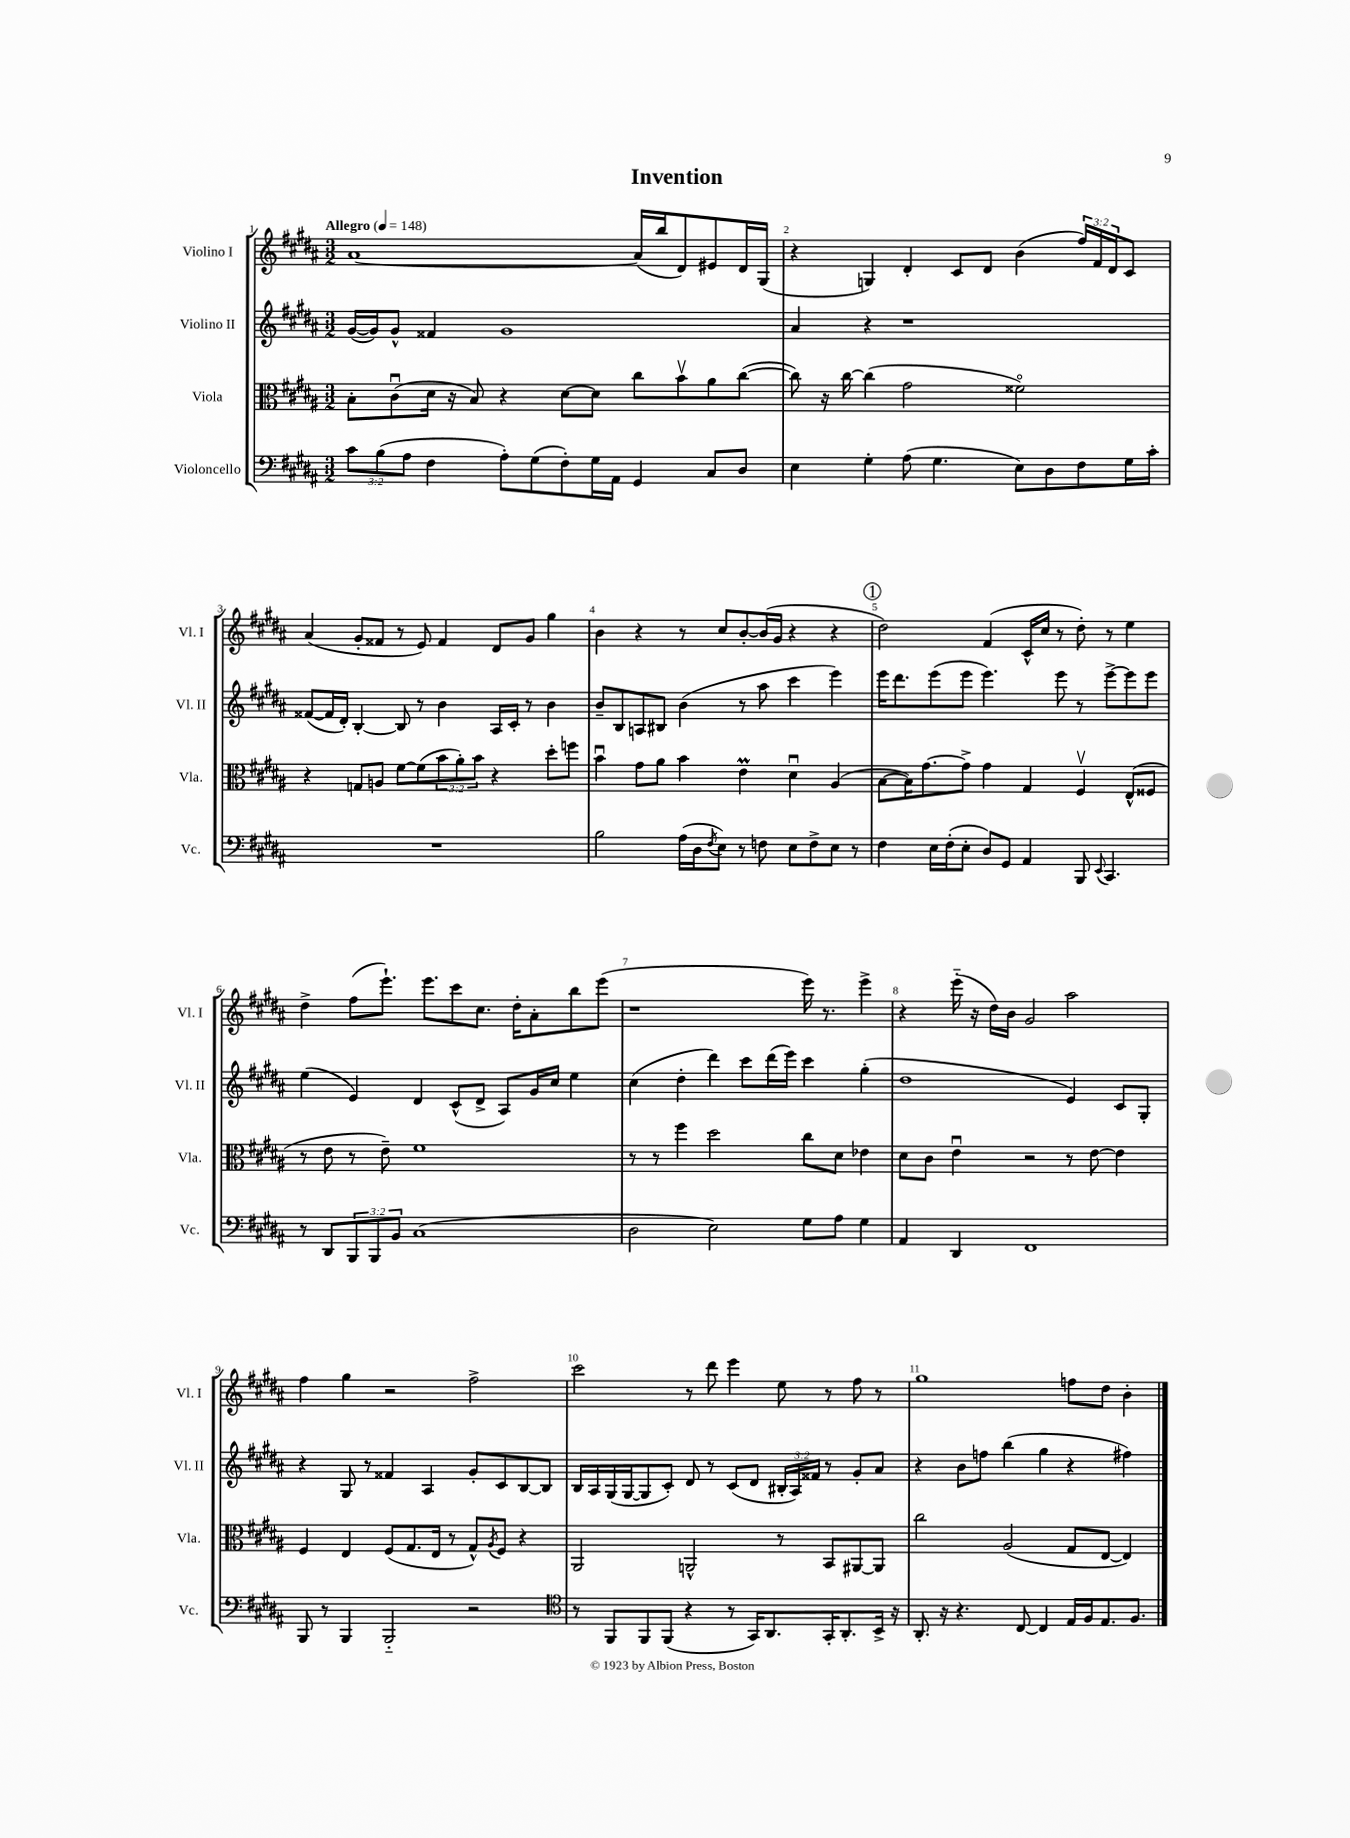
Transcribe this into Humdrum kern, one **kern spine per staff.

**kern	**kern	**kern	**kern
*part4	*part3	*part2	*part1
*staff4	*staff3	*staff2	*staff1
*I"Violoncello	*I"Viola	*I"Violino II	*I"Violino I
*I'Vc.	*I'Vla.	*I'Vl. II	*I'Vl. I
*clefF4	*clefC3	*clefG2	*clefG2
*k[f#c#g#d#a#]	*k[f#c#g#d#a#]	*k[f#c#g#d#a#]	*k[f#c#g#d#a#]
*M3/2	*M3/2	*M3/2	*M3/2
*MM148	*MM148	*MM148	*MM148
=1	=1	=1	=1
!	!	!	!LO:TX:a:B:t=Allegro
12c#\L	8B'\L	([16g#/LL	[1a#
.	.	16g#/J])	.
(12B\	.	.	.
.	(8c#u\	8g#^^/J	.
12A#\J	.	.	.
4F#\	16d#\Jk	4f##X/	.
.	16r	.	.
.	8B/)	.	.
8A#'\L)	4r	1g#	.
(8G#\	.	.	.
8F#'\)	[8d#\L	.	.
16G#\L	8d#\J]	.	.
16AA#\JJ	.	.	.
4GG#/	8cc#\L	.	(16a#/LL]
.	.	.	16bb/J
.	8bv\	.	8d#/)
8C#/L	8a#\	.	8e#X/
8D#/J	([8cc#\J	.	16d#/L
.	.	.	(16G#/JJ
=2	=2	=2	=2
4E\	8cc#\])	4a#/	4r
.	16r	.	.
.	[16cc#\	.	.
4G#'\	(4cc#\]	4r	4Gn/)
(8A#\	2g#\	1r	4d#'/
4.G#\	.	.	.
.	.	.	8c#/L
.	.	.	8d#/J
8E\L)	2f##X\)	.	(4b\
8D#\	.	.	.
8F#\	.	.	24ff#/LL)
.	.	.	24f#/
.	.	.	24d#/J
16G#\L	.	.	8c#/J
16c#'\JJ	.	.	.
!!LO:LB:g=z
=3	=3	=3	=3
1.r	4r	([8f##X/L	(4a#/
.	.	16f##/L]	.
.	.	16d#'/JJ)	.
.	8Gn/L	[4B'/	8g#'/L
.	8An/J	.	8f##X/J
.	[8f#\L	8B/]	8r
.	(8f#\]	8r	8e/)
.	12b\	4b\	4f##/
.	12a#'\)	.	.
.	12b\J	.	.
.	4r	16A#/LL	8d#/L
.	.	16c#'/JJ	.
.	.	8r	8g#/J
.	8dd#'\L	4b\	4gg#\
.	8ffn\J	.	.
=4	=4	=4	=4
2B\	4bu\	8b~/L	4b\
.	.	8B/	.
.	8g#\L	8An/	4r
.	8a#\J	8B#X/J	.
(16A#\LL	4b\	(4b\	8r
16D#\J	.	.	.
8qF#/	.	.	.
8E\J)	.	.	8cc#/L
8r	4eM\	8r	[8b'/
8Fn\	.	8aa#\	(16b/L]
.	.	.	16g#/JJ
8E\L	4d#u\	4ccc#\	4r
8F^\	.	.	.
8E\J	(4A#/	4eee\)	4r
8r	.	.	.
!!LO:REH:place=s1:t=1
=5	=5	=5	=5
4F#\	[8B\L	16eee\KL	2dd#\)
.	.	8.ddd#\	.
.	16B\K])	.	.
.	[8.g#\	.	.
16E\LL	.	(8eee\	.
(16F#'\J	.	.	.
8E'\J	8g#^\J]	8eee\J	.
8D#/L)	4g#\	4.eee\)	(4f#/
8GG#/J	.	.	.
4AA#/	4G#/	.	16c#^^/LL
.	.	.	16cc#/JJ
.	.	8eee\	8r
8BBB/	4F#v/	8r	8dd#'\)
8qqEE/	.	.	.
4.CC#/	.	[8eee^\L	8r
.	(8E^^/L	8eee\]	4ee\
.	8F##X/J	8eee\J	.
!!LO:LB:g=z
=6	=6	=6	=6
8r	8r	(4ee\	4dd#^\
8DD#/L	8e\	.	.
12BBB/	8r	4e/)	(8ff#\L
12BBB/	.	.	.
.	8e~\)	.	8.eee`\J)
12BB/J	.	.	.
(1C#	1f#	4d#/	.
.	.	.	8.eee\L
.	.	(8c#^^/L	8ccc#\
.	.	8d#^/J	8.cc#\J
.	.	8A#/L)	.
.	.	.	16dd#'\KL
.	.	16g#/L	8a#'\
.	.	16cc#/JJ	.
.	.	4ee\	8bb\
.	.	.	(8eee\J
=7	=7	=7	=7
2D#\	8r	(4cc#\	1r
.	8r	.	.
.	4ff#\	4dd#'\	.
2E\)	2dd#\	4ddd#\)	.
.	.	8ccc#\L	.
.	.	(16ddd#\L	.
.	.	16eee\JJ)	.
8G#\L	8cc#\L	4ccc#\	16eee\)
.	.	.	8.r
8A#\J	8d#\J	.	.
4G#\	4e-X\	(4gg#'\	4eee^\
=8	=8	=8	=8
4AA#/	8d#\L	1dd#	4r
.	8c#\J	.	.
4DD#/	4eu\	.	(16eee\
.	.	.	16r
.	.	.	16dd#\LL)
.	.	.	16b\JJ
1FF#	2r	.	2g#/
.	8r	4e/)	2aa#\
.	[8e\	.	.
.	4e\]	8c#/L	.
.	.	8G#'/J	.
!!LO:LB:g=z
=9	=9	=9	=9
8BBB/	4F#/	4r	4ff#\
8r	.	.	.
4BBB/	4E/	8G#/	4gg#\
.	.	8r	.
2BBB/	(8F#/L	4f##X/	2r
.	8.G#/	.	.
.	.	4A#/	.
.	16E/Jk	.	.
.	8r	.	.
2r	8G#^^/L)	8g#'/L	2ff#^\
.	8qA#/	.	.
.	8F#/J	8c#/	.
.	4r	[8B/	.
.	.	8B/J]	.
=10	=10	=10	=10
*clefC4	*	*	*
8r	2AA#/	16B/LL	2ccc#\
.	.	16A#/	.
8FF#/L	.	(16G#/	.
.	.	[16G#/J	.
8FF#/	.	8G#/]	.
(8FF#/J	.	8c#'/J)	.
4r	2AAn^^/	8d#/	8r
.	.	8r	8ddd#\
8r	.	(8c#/L	4eee\
16GG#/KL)	.	8d#/J	.
8.AA#/	.	.	.
.	8r	24B#X'/LL	8ee\
.	.	24A#/)	.
.	.	24f##X/JJ	.
16GG#'/K	8BB/L	8r	8r
8.AA#'/	.	.	.
.	[8AA#X/	8g#'/L	8ff#\
16BB^/Jk	8AA#/J]	8a#/J	8r
16r	.	.	.
=11	=11	=11	=11
8.AA#'/	2cc#\	4r	1gg#
16r	.	.	.
4.r	.	8b\L	.
.	.	8ffn\J	.
.	(2A#/	(4bb\	.
[8C#/	.	.	.
4C#/]	.	4gg#\	.
16E/LL	8G#/L	4r	8ffn\L
16F#/J	.	.	.
8.E/	[8E/J	.	8dd#\J
.	4E/])	4ff#X\)	4b'\
8.F#/J	.	.	.
==	==	==	==
*-	*-	*-	*-
